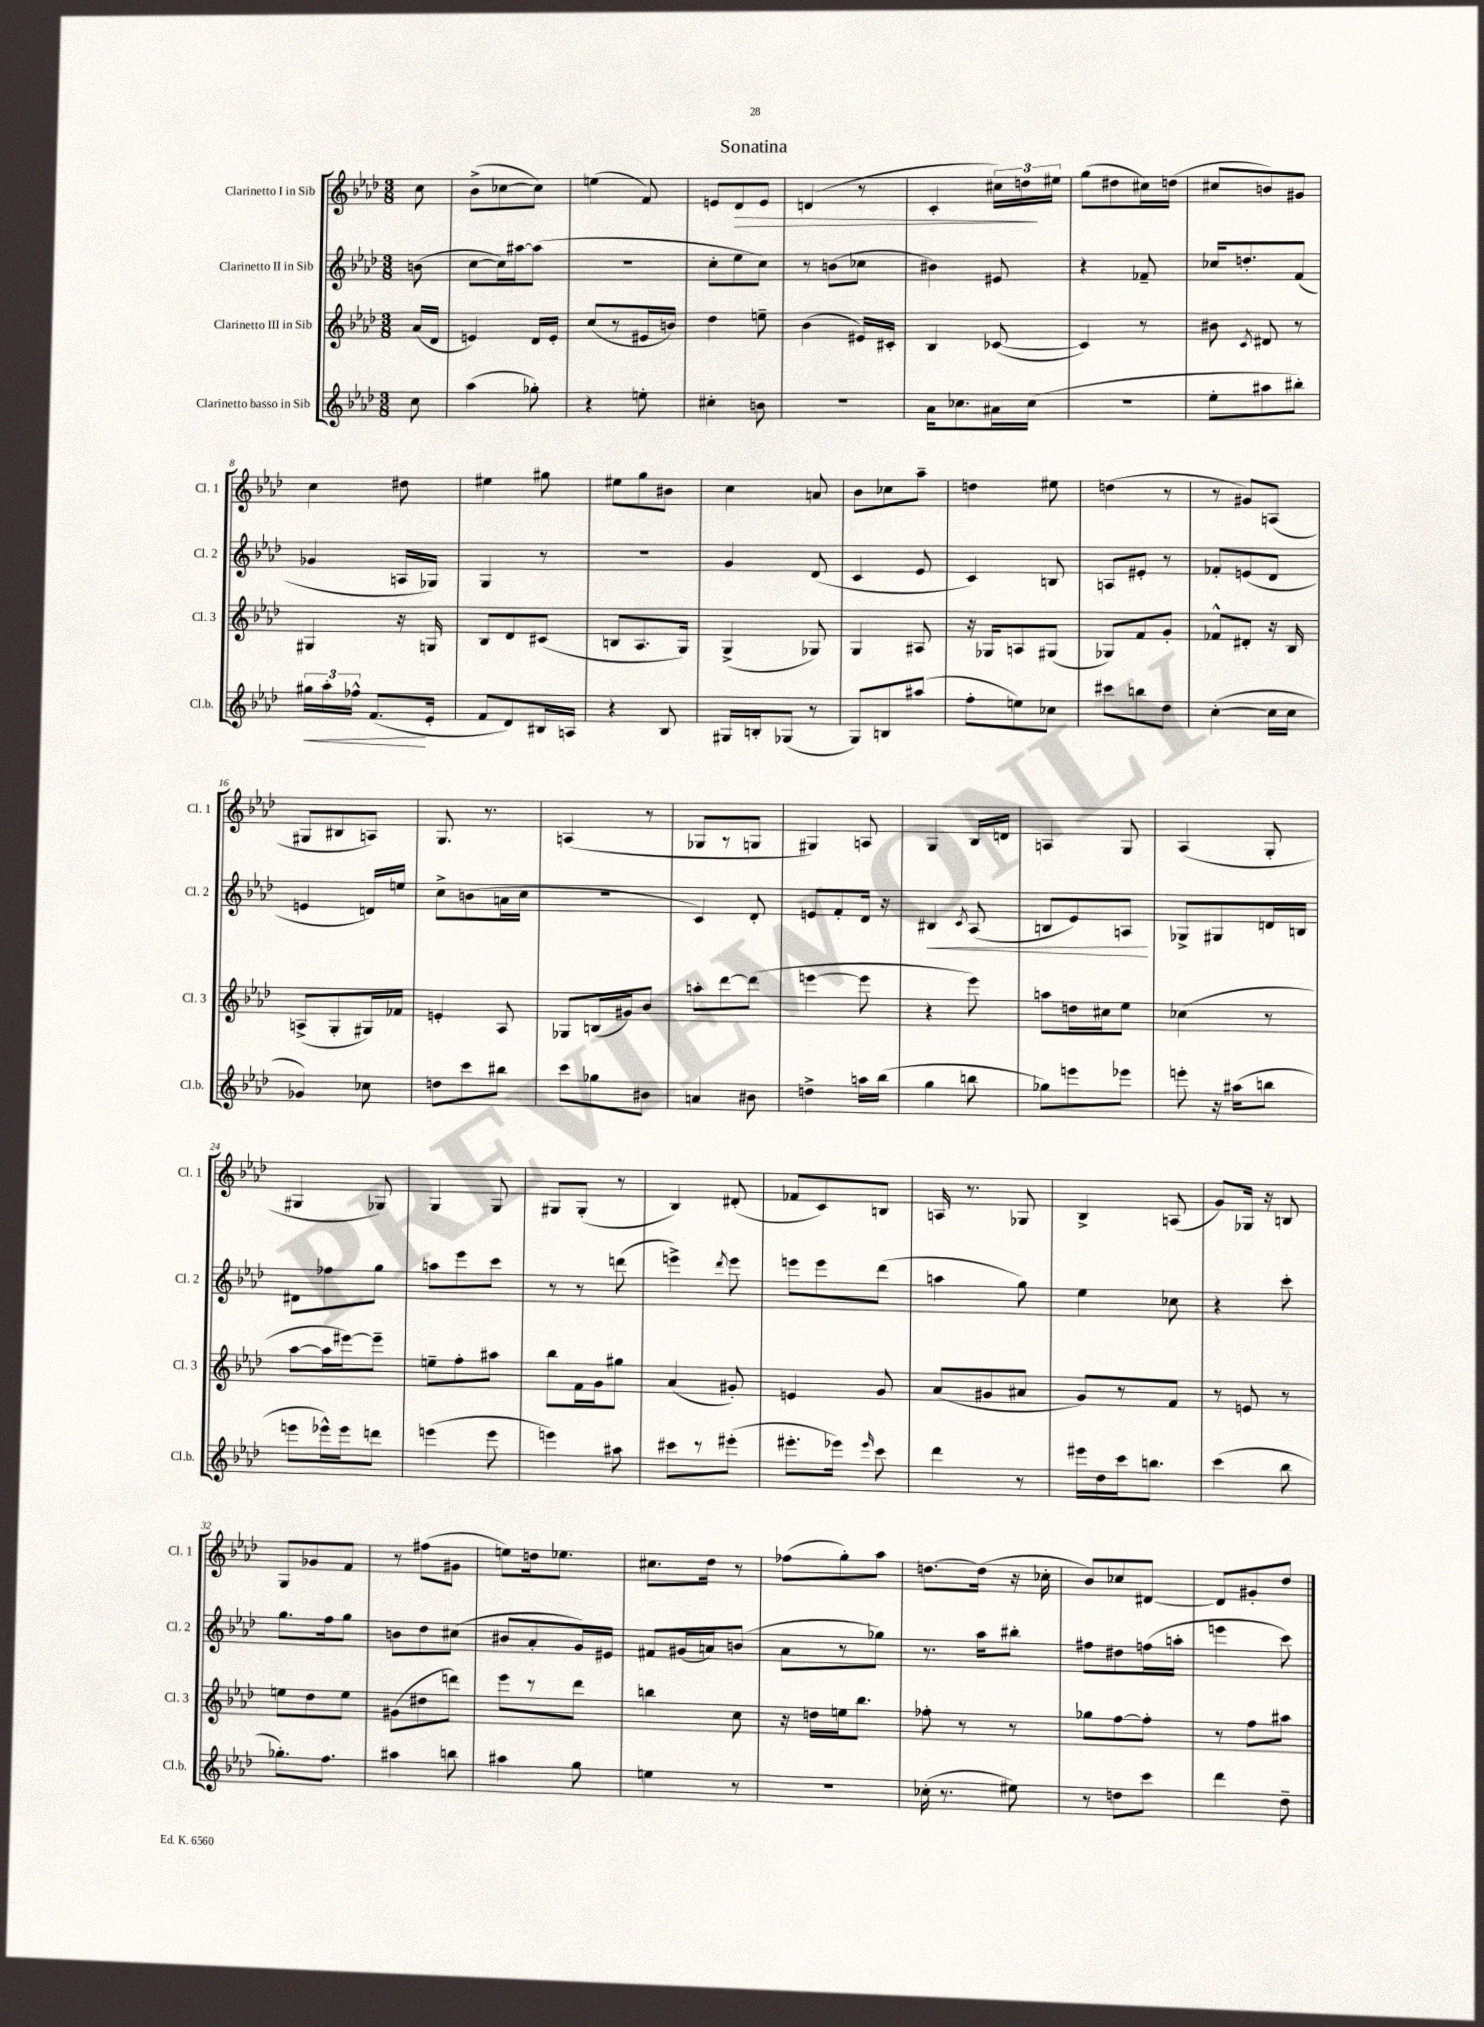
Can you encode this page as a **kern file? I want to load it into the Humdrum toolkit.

**kern	**dynam	**kern	**kern	**dynam	**kern	**dynam
*part4	*part4	*part3	*part2	*part2	*part1	*part1
*staff4	*staff4	*staff3	*staff2	*staff2	*staff1	*staff1
*I"Clarinetto basso in Sib	*	*I"Clarinetto III in Sib	*I"Clarinetto II in Sib	*	*I"Clarinetto I in Sib	*
*I'Cl.b.	*	*I'Cl. 3	*I'Cl. 2	*	*I'Cl. 1	*
*clefG2	*	*clefG2	*clefG2	*	*clefG2	*
*k[b-e-a-d-]	*	*k[b-e-a-d-]	*k[b-e-a-d-]	*	*k[b-e-a-d-]	*
*M3/8	*	*M3/8	*M3/8	*	*M3/8	*
=	=	=	=	=	=	=
8cc\	.	(16a-/LL	(8bn\	.	8cc\	.
.	.	16d-/JJ	.	.	.	.
=1	=1	=1	=1	=1	=1	=1
(4aa-\	.	4en/)	[8cc\L	.	(8b-^\L	.
.	.	.	16cc\L])	.	[8cc-X\	.
.	.	.	[16aa#X\J	.	.	.
8gg-X'\)	.	16d-/LL	(8aa#\J]	.	8cc-\J])	.
.	.	16e'/JJ	.	.	.	.
=2	=2	=2	=2	=2	=2	=2
4r	.	(8cc/L	4.r	.	(4een\	.
.	.	8r	.	.	.	.
8een'\	.	16e#X/L	.	.	8f/)	.
.	.	16bn/JJ)	.	.	.	.
=3	=3	=3	=3	=3	=3	=3
4cc#X'\	.	4dd-\	8cc'\L	.	8en/L	.
!	!	!	!	!	!	!LO:HP:b
.	.	.	8ee-\	.	8d-/	>
8bn\	.	8een~\	8cc\J)	.	8e/J	.
=4	=4	=4	=4	=4	=4	=4
4.r	.	(4b-\	8r	.	(4dn/	.
.	.	.	(8bn\L	.	.	.
.	.	16e#X/LL)	8cc-X\J	.	8r	.
.	.	16c#X'/JJ	.	.	.	.
=5	=5	=5	=5	=5	=5	=5
16a-\KL	.	4B-/	4b#X\)	.	4c'/	.
8.cc-X\	.	.	.	.	.	.
16a#X\L	.	([8c-X/	8e#X/	.	24cc#X\LL)	.
.	.	.	.	.	24ddn\	.
(16cc-\JJ	.	.	.	.	.	.
.	.	.	.	.	24ee#X\JJ	]
=6	=6	=6	=6	=6	=6	=6
4.r	.	4c-/])	4r	.	(8gg\L	.
.	.	.	.	.	8dd#X\	.
.	.	8r	8f-X~/	.	16cc#X\L)	.
.	.	.	.	.	(16ddn\JJ	.
=7	=7	=7	=7	=7	=7	=7
8ee-'\L	.	8b#X\	16cc-X/KL	.	8cc#X/L	.
.	.	.	8.ddn'/	.	.	.
.	.	8qc/	.	.	.	.
8aa#X\	.	8d#X/	.	.	8bn/)	.
8bb#X'\J)	.	8r	(8f/J	.	8g#X/J	.
!!LO:LB:g=z
=8	=8	=8	=8	=8	=8	=8
!	!LO:HP:b	!	!	!	!	!
24gg#X\LL	<	4G#X/	4g-X/	.	4cc\	.
24aa-'\	.	.	.	.	.	.
24ff-X^^\JJ	.	.	.	.	.	.
(8.f/L	.	.	.	.	.	.
.	.	16r	16An/LL	.	8dd#X\	.
16e-'/Jk	[	16Gn/	16G-X/JJ)	.	.	.
=9	=9	=9	=9	=9	=9	=9
8f/L	.	8B-/L	4G/	.	4ee#X\	.
8d-/)	.	8d-/	.	.	.	.
16B#X/L	.	(8c#X/J	8r	.	8gg#X\	.
16An/JJ	.	.	.	.	.	.
=10	=10	=10	=10	=10	=10	=10
4r	.	8Bn/L	4.r	.	8ee#X\L	.
.	.	8.A-/	.	.	8gg\	.
8B-/	.	.	.	.	8b#X\J	.
.	.	16G/Jk)	.	.	.	.
=11	=11	=11	=11	=11	=11	=11
16G#X/LL	.	(4G^/	4g/	.	4cc\	.
16Bn'/J	.	.	.	.	.	.
(8G-X/J	.	.	.	.	.	.
8r	.	8G-X/)	(8d-/	.	8an/	.
=12	=12	=12	=12	=12	=12	=12
8G/L)	.	4G/	4c/	.	8b-\L	.
8Bn/	.	.	.	.	8cc-X\	.
(8aa#X/J	.	8A#X/	8e-/	.	8aa-~\J	.
=13	=13	=13	=13	=13	=13	=13
8ff'\L	.	16r	4c/)	.	4ddn\	.
.	.	16G-X/KL	.	.	.	.
8een\)	.	8An/	.	.	.	.
8cc-X\J	.	(8G#X/J	8Bn/	.	8ee#X\	.
=14	=14	=14	=14	=14	=14	=14
8ccc#X\L	.	8G-X/L)	8An/L	.	(4ddn\	.
8bbn\	.	8f/	8e#X'/J	.	.	.
8dd-\J	.	8g'/J	8r	.	8r	.
=15	=15	=15	=15	=15	=15	=15
([4cc'\	.	8f-X^^/L	8f-X'/L	.	8r	.
.	.	8d#X'/J	(8en/	.	8g#X/L)	.
16cc\LL]	.	16r	8d-/J	.	(8An/J	.
16cc\JJ	.	16B-/	.	.	.	.
!!LO:LB:g=z
=16	=16	=16	=16	=16	=16	=16
4g-X/)	.	(8An^/L	4en/	.	8G#X/L	.
.	.	8G'/	.	.	8B#X/	.
8cc-X\	.	16G#X/L)	16dn/LL)	.	8An/J)	.
.	.	16f-X/JJ	16een/JJ	.	.	.
=17	=17	=17	=17	=17	=17	=17
8ddn\L	.	4en'/	8cc^\L	.	8.G/	.
8ccc\	.	.	(8bn\	.	.	.
.	.	.	.	.	8.r	.
8bb#X\J	.	8A-/	16an\L	.	.	.
.	.	.	16cc\JJ	.	.	.
=18	=18	=18	=18	=18	=18	=18
8ccc\L	.	8G-X/L	4.r	.	(4An/	.
8gg-X\	.	(16Bn/L	.	.	.	.
.	.	16g#X/J)	.	.	.	.
8b#X\J	.	8b-/J	.	.	8r	.
=19	=19	=19	=19	=19	=19	=19
4an/	.	8aan'\L	4c/)	.	8G-X/L	.
.	.	[8ddd-\	.	.	8r	.
8b#X\	.	(8ddd-\J]	8d-'/	.	8Gn/J	.
=20	=20	=20	=20	=20	=20	=20
4ddn^\	.	[4eeen\	8en/L	.	4G#X/)	.
.	.	.	8f'/	.	.	.
16aan\LL	.	8eee\]	16d-/Jk	.	8An/	.
(16bb-\JJ	.	.	16r	.	.	.
=21	=21	=21	=21	=21	=21	=21
!	!	!	!	!LO:HP:b	!	!
4gg\	.	4r	4B#X/	<	4G/	.
.	.	.	8qc/	.	.	.
8bbn\	.	8eee-\)	(8A-/	.	16B-/LL	.
.	.	.	.	.	16dn/JJ	.
=22	=22	=22	=22	=22	=22	=22
8gg-X\L)	.	8aan\L	8Bn/L	.	4An/	.
8eeen\	.	16ddn\L	8e-/)	.	.	.
.	.	16cc#X\J	.	.	.	.
8eee-X\J	.	8ee-\J	8An/J	.	8G/	.
.	.	.	.	[	.	.
=23	=23	=23	=23	=23	=23	=23
8eeen'\	.	(4cc-X\	8G-X^/L	.	(4A-/	.
16r	.	.	8G#X/	.	.	.
(16aa#X\KL	.	.	.	.	.	.
8bbn\J	.	8r	16dn/L	.	8G'/	.
.	.	.	16Bn/JJ	.	.	.
!!LO:LB:g=z
=24	=24	=24	=24	=24	=24	=24
8eeen\L	.	[8aa-\L	8d#X\L	.	4G#X/	.
16eee-X^^\L)	.	16aa-\L]	8ff-X\	.	.	.
16eee-\J	.	[16eee#X\J)	.	.	.	.
8dddn\J	.	8eee#~\J]	8gg\J	.	8G-X/)	.
=25	=25	=25	=25	=25	=25	=25
(4eeen\	.	8een~\L	8aan\L	.	4G/	.
.	.	8ff'\	8eee-\	.	.	.
8eee\	.	8aa#X\J	8ccc\J	.	8G/	.
=26	=26	=26	=26	=26	=26	=26
4eeen\)	.	8bb-\L	8r	.	8G#X/L	.
.	.	16f\L	8r	.	(8G#'/J	.
.	.	16g\J	.	.	.	.
8aa#X\	.	8gg#X\J	(8dddn\	.	8r	.
=27	=27	=27	=27	=27	=27	=27
8ccc#X\L	.	(4a-/	4eeen^\)	.	4B-/)	.
8r	.	.	.	.	.	.
.	.	.	8qddd-/	.	.	.
(8eee#X'\J	.	8g#X'/)	8eee\	.	(8d#X'/	.
=28	=28	=28	=28	=28	=28	=28
8.eee#X'\L	.	4en/	8eeen\L	.	8f-X/L	.
.	.	.	8eee\	.	8c/)	.
16eee-X\Jk)	.	.	.	.	.	.
16qqeee-/	.	.	.	.	.	.
8ccc\	.	8g/	(8ddd-\J	.	8Bn/J	.
=29	=29	=29	=29	=29	=29	=29
4ddd-\	.	(8a-/L	4aan\	.	16An/	.
.	.	.	.	.	8.r	.
.	.	8g#X/	.	.	.	.
8r	.	8a#X/J	8gg\)	.	8G-X/	.
=30	=30	=30	=30	=30	=30	=30
16eee#X\LL	.	8g/L)	4ee-\	.	4B-^/	.
16dd-\	.	.	.	.	.	.
16ccc\J	.	8r	.	.	.	.
8.bbn\J	.	.	.	.	.	.
.	.	8f/J	8cc-X\	.	(8An/	.
=31	=31	=31	=31	=31	=31	=31
(4ccc\	.	8r	4r	.	8g/L)	.
.	.	8en/	.	.	16G-X/Jk	.
.	.	.	.	.	16r	.
8bb-\	.	8r	8ccc'\	.	8Bn/	.
!!LO:LB:g=z
=32	=32	=32	=32	=32	=32	=32
8.gg-X'\L)	.	8een\L	8.gg\L	.	8G/L	.
.	.	8dd-\	.	.	8g-X/	.
8.ff\J	.	.	16ff\k	.	.	.
.	.	8ee\J	8gg\J	.	8f/J	.
=33	=33	=33	=33	=33	=33	=33
4aa#X\	.	(8g#X\L	8bn\L	.	8r	.
.	.	8dd#X\	8dd-\	.	(8ff#X\L	.
8bbn\	.	8dddn\J)	(8cc#X\J	.	8g#X\J	.
=34	=34	=34	=34	=34	=34	=34
4aa#X\	.	8eee-\L	8b#X/L	.	8een\L)	.
.	.	8r	8a-'/	.	16ddn\k	.
.	.	.	.	.	8.ee-X\J	.
8gg\	.	8ddd-\J	16g/L)	.	.	.
.	.	.	16e#X/JJ	.	.	.
=35	=35	=35	=35	=35	=35	=35
4een\	.	4bbn\	8f#X/L	.	8.cc#X\L	.
.	.	.	(16g#X/L	.	.	.
.	.	.	16an/J)	.	16dd-\Jk	.
8r	.	8cc\	(8bn/J	.	8r	.
=36	=36	=36	=36	=36	=36	=36
4.r	.	16r	8a-\L	.	(8ff-X\L	.
.	.	16ddn\LL	.	.	.	.
.	.	16een\J	8r	.	8gg'\)	.
.	.	8.bb-\J	.	.	.	.
.	.	.	8gg-X\J)	.	8aa-\J	.
=37	=37	=37	=37	=37	=37	=37
(16cc-X'\	.	8ff-X'\	8.r	.	[8.ddn\L	.
8.r	.	.	.	.	.	.
.	.	8r	.	.	.	.
.	.	.	16aa-\KL	.	(16dd\Jk]	.
8ee#X\)	.	8r	8bb#X'\J	.	16r	.
.	.	.	.	.	16cc-X'\	.
=38	=38	=38	=38	=38	=38	=38
8r	.	8gg-X\L	8ff#X\L	.	8b-/L)	.
8ddn\L	.	[8ff\	8dd#X\	.	8cc-X/	.
8ccc\J	.	8ff'\J]	(16ffn\L	.	[8d#X/J	.
.	.	.	16aan'\JJ	.	.	.
=39	=39	=39	=39	=39	=39	=39
4ddd-\	.	8r	4eeen\	.	8d#/L]	.
.	.	8ff\L	.	.	8g#X'/	.
8dd-~\	.	8aa#X\J	8ccc\)	.	8dd-/J	.
==	==	==	==	==	==	==
*-	*-	*-	*-	*-	*-	*-
